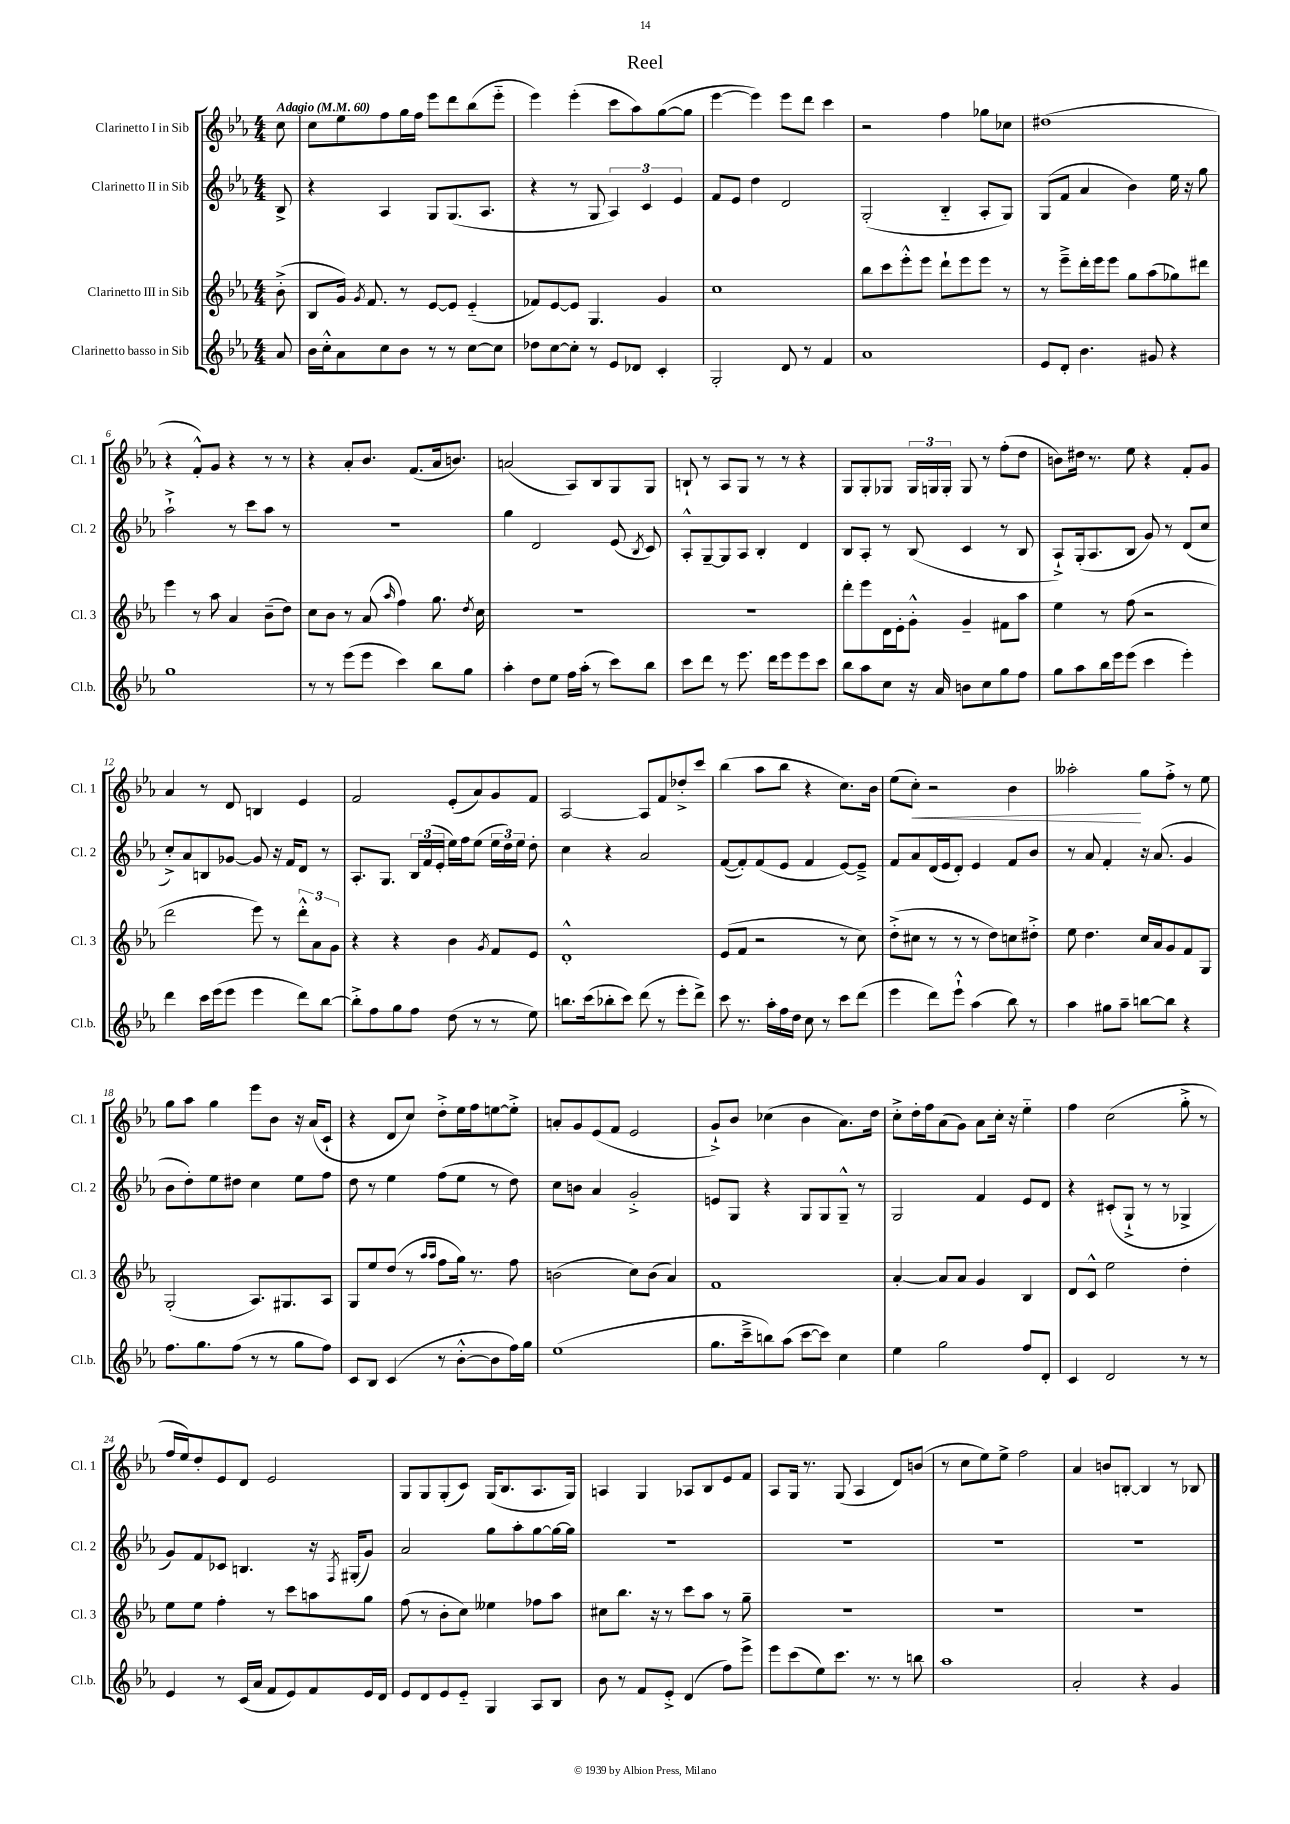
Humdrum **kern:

**kern	**kern	**kern	**kern
*staff4	*staff3	*staff2	*staff1
*clefG2	*clefG2	*clefG2	*clefG2
*k[b-e-a-]	*k[b-e-a-]	*k[b-e-a-]	*k[b-e-a-]
*M4/4	*M4/4	*M4/4	*M4/4
*MM60	*MM60	*MM60	*MM60
8a-	(8b-'^	8B-^	8cc
=	=	=	=
16b-	8B-	4r	8cc
16cc'^^	.	.	.
8a-	16g)	.	8ee-
.	8qg	.	.
.	8.f	.	.
8cc	.	4A-	8ff
8b-	8r	.	16gg
.	.	.	16ff
8r	[8e-	8G	8eee-
8r	8e-]	(8.G	8ddd
[8cc	(4e-'~	.	(8bb-
.	.	8.A-	.
8cc]	.	.	8eee-'~
=	=	=	=
8dd-	8f-)	4r	4eee-)
[8cc	[8e-	.	.
8cc']	8e-]	8r	(4eee-'
8r	4.G	8G	.
8e-	.	6A-)	8ccc
8d-	.	.	8aa-)
.	.	6c	.
4c'	4g	.	([8gg
.	.	6e-	.
.	.	.	8gg]
=	=	=	=
2G'	1cc	8f	[4eee-
.	.	8e-	.
.	.	4dd	4eee-])
8d	.	2d	8eee-
8r	.	.	8ddd
4f	.	.	4ccc
=	=	=	=
1a-	8bb-	(2G'	2r
.	8ccc	.	.
.	8eee-'^^	.	.
.	8eee-	.	.
.	8ddd`	4B-'~	4ff
.	8eee-	.	.
.	8eee-	8A-'	8gg-
.	8r	8G)	8cc-
=	=	=	=
8e-	8r	(8G	(1dd#
8d'	8eee-~^	8f	.
4.b-	16ddd'	4a-	.
.	16eee-	.	.
.	8eee-	.	.
.	8gg	4b-)	.
8g#	(8aa-	.	.
4r	8gg-)	16ee-	.
.	.	16r	.
.	8ddd#	8gg	.
=	=	=	=
1gg	4eee-	2aa-`^	4r
.	8r	.	8f'^^)
.	8aa-	.	8g
.	4a-	8r	4r
.	.	8ccc	.
.	(8b-~	8aa-	8r
.	8dd)	8r	8r
=	=	=	=
8r	8cc	1r	4r
8r	8b-	.	.
(8eee-	8r	.	8a-'
8eee-	(8a-	.	8.b-
.	16qqaa-	.	.
4ccc)	4ff)	.	.
.	.	.	(8.f
8bb-	8.gg	.	16a-
.	.	.	8.b)
8gg	.	.	.
.	8qdd	.	.
.	16cc	.	.
=	=	=	=
4aa-'	1r	4gg	(2a
8dd	.	2d	.
8ee-	.	.	.
16ff	.	.	8A-)
(16aa-'	.	.	.
8r	.	.	8B-
8ccc)	.	(8e-	8G
.	.	8qB-	.
8bb-	.	8c)	8G
=	=	=	=
8ccc	1r	8A-'^^	8B`
8ddd	.	[8G~	8r
8r	.	8G]	8A-
8.eee-	.	8A-	8G
.	.	4B-'	8r
16ddd	.	.	.
8eee-	.	.	8r
8eee-	.	4d	4r
8ccc	.	.	.
=	=	=	=
8bb-	8ddd'	8B-	8G
8aa-	8eee-	8A-'	8G'
8cc	16d	8r	8G-
.	16e-'	.	.
16r	8g'^^	(8B-	24G-
.	.	.	24G
16a-	.	.	.
.	.	.	24G'
8b	4g~	4c	8G
8cc	.	.	8r
8gg	8f#	8r	(8ff'
8ff	8aa-	8B-	8dd
=	=	=	=
8gg	4ee-	8A-`^)	8b)
8aa-	.	(16G'	16dd#
.	.	8.A-	8.r
16bb-	8r	.	.
16eee-	.	.	.
(8eee-	(8ff	8B-	8ee-
4ccc	2r	8g)	4r
.	.	8r	.
4eee-')	.	(8d	8f'
.	.	8cc	8g
=	=	=	=
4ddd	2ddd	8cc'^)	4a-
.	.	8a-	.
16ccc	.	8B	8r
(16eee-	.	.	.
8eee-	.	[8g-	8d
4eee-	8eee-)	8g-]	4B
.	8r	16r	.
.	.	16f	.
8ddd)	12ddd'^^	8d	4e-
.	12a-	.	.
[8bb-	.	8r	.
.	12g	.	.
=	=	=	=
8bb-'^]	4r	8.A-'	2f
8ff	.	.	.
.	.	8.G	.
8gg	4r	.	.
8ff	.	24B-	.
.	.	(24f	.
.	.	24e-'	.
(8dd	4b-	16ee-)	(8e-'
.	.	16ff	.
8r	.	(8ee-	8a-)
.	8qg	.	.
8r	8f	24ee-	8g
.	.	24dd)	.
.	.	24ee-	.
8ee-)	8e-	8dd'	8f
=	=	=	=
8.bb	1d'^^	4cc	[2A-
(16ccc	.	.	.
8bb-'	.	4r	.
8ccc)	.	.	.
(8ddd	.	2a-	8A-]
8r	.	.	8f
8eee-'	.	.	8dd-'^
8ddd^)	.	.	8ccc
=	=	=	=
8ccc	(8e-	([8f	(4bb-
8.r	8f	8f'])	.
.	2r	(8f	8aa-
16aa-'	.	.	.
16ff	.	8e-	8bb-
16dd	.	.	.
8cc	.	4f	4r
8r	.	.	.
8ccc	8r	[8e-)	8.cc)
(8ddd	8cc)	8e-~^]	.
.	.	.	16b-
=	=	=	=
4eee-	(8dd'^	8f	(8ee-
.	8cc#	8a-	8cc')
8ddd)	8r	(16d	2r
.	.	16e-	.
8eee-`^^	8r	8d')	.
(4aa-	8r	4e-	.
.	8dd)	.	.
8bb-)	8cc	8f	4b-
8r	8dd#'^	8b-	.
=	=	=	=
4aa-	8ee-	8r	2aa--'
.	4.dd	8a-	.
8gg#	.	4f'	.
8aa-~	.	.	.
[8bb	16cc	16r	8gg
.	16a-	(8.a-	.
8bb]	8g	.	8ff'^
4r	8f	4g	8r
.	8G	.	8ee-
=	=	=	=
8.ff	(2G'	8b-	8gg
.	.	8dd')	8aa-
8.gg	.	.	.
.	.	8ee-	4gg
(8ff	.	8dd#	.
8r	8.A-)	4cc	8eee-
8r	.	.	8b-
.	8.G#	.	.
8gg	.	8ee-	16r
.	.	.	(16a-
8ff)	8A-	8ff	8c`
=	=	=	=
8c	8G	8dd	4r
8B-	8ee-	8r	.
(4c	(8dd	4ee-	8d
.	8r	.	8cc)
.	16qqaa-	.	.
.	16qqaa-	.	.
8r	8ff	(8ff	8dd'^
[8b-'^^	16gg)	8ee-	16ee-
.	8.r	.	16ff
8b-]	.	8r	[8ee
16ff)	8ff	8dd)	8ee'^]
16gg	.	.	.
=	=	=	=
(1ee-	(2b	8cc	8a'
.	.	8b	8g
.	.	4a-	(8e-
.	.	.	8f
.	8cc)	2g'^	2e-
.	(8b	.	.
.	4a-)	.	.
=	=	=	=
8.gg	1f	8e	8g`^)
.	.	8G	8b-
16ccc~^	.	.	.
8bb)	.	4r	(4cc-
(8aa-	.	.	.
[8ccc	.	8G	4b-
8ccc])	.	8G	.
4cc	.	8G~^^	8.a-)
.	.	8r	.
.	.	.	16dd
=	=	=	=
4ee-	[4a-'	2G	8cc'^
.	.	.	16dd'
.	.	.	16ff
2gg	8a-]	.	(8a-
.	8a-	.	8g)
.	4g	4f	8a-
.	.	.	16cc'
.	.	.	16r
8ff	4B-	8e-	4ee-'~
8d'	.	8d	.
=	=	=	=
4c	8d	4r	4ff
.	8c^^	.	.
2d	2ee-	(8c#'	(2cc
.	.	8G`^	.
.	.	8r	.
.	.	8r	.
8r	4dd'	4G-^	8gg'^
8r	.	.	8r
=	=	=	=
4e-	8ee-	8g)	16ff
.	.	.	16ee-)
.	8ee-	8f	8dd'
8r	4ff'	8c-	8e-
(16c	.	4.B	8d
16a-	.	.	.
8f	8r	.	2e-
8e-)	8ccc	.	.
8f	8aa	16r	.
.	.	8qF	.
.	.	(16G#'	.
16e-	8gg	8g)	.
16d	.	.	.
=	=	=	=
8e-	(8ff	2a-	8G
8d	8r	.	8G
8e-	8b-'	.	(8G'
8e-'~	8cc)	.	8c)
4G	4ee--	8gg	(16G
.	.	.	8.B-
.	.	8aa-'	.
8A-	8ff-	[8gg	8.A-
8B-	8aa-	16gg_	.
.	.	16gg]	16G)
=	=	=	=
8b-	8cc#	1r	4A
8r	8.bb-	.	.
8f	.	.	4G
.	16r	.	.
8e-'^	8r	.	.
(4d	8ccc	.	8A-
.	8aa-	.	8B-
8ff)	8r	.	8e-
8eee-^	8gg~	.	8f
=	=	=	=
8eee-	1r	1r	8A-
(8ccc	.	.	16G
.	.	.	8.r
8ee-)	.	.	.
8.ccc	.	.	(8G
.	.	.	4A-
8.r	.	.	.
8r	.	.	8d)
8bb	.	.	(8b
=	=	=	=
1aa-	1r	1r	8r
.	.	.	8cc
.	.	.	8ee-)
.	.	.	8ee-^
.	.	.	2ff
=	=	=	=
2a-'	1r	1r	4a-
.	.	.	8b
.	.	.	[8B'
4r	.	.	4B]
4g	.	.	8r
.	.	.	8B-
==	==	==	==
*-	*-	*-	*-
